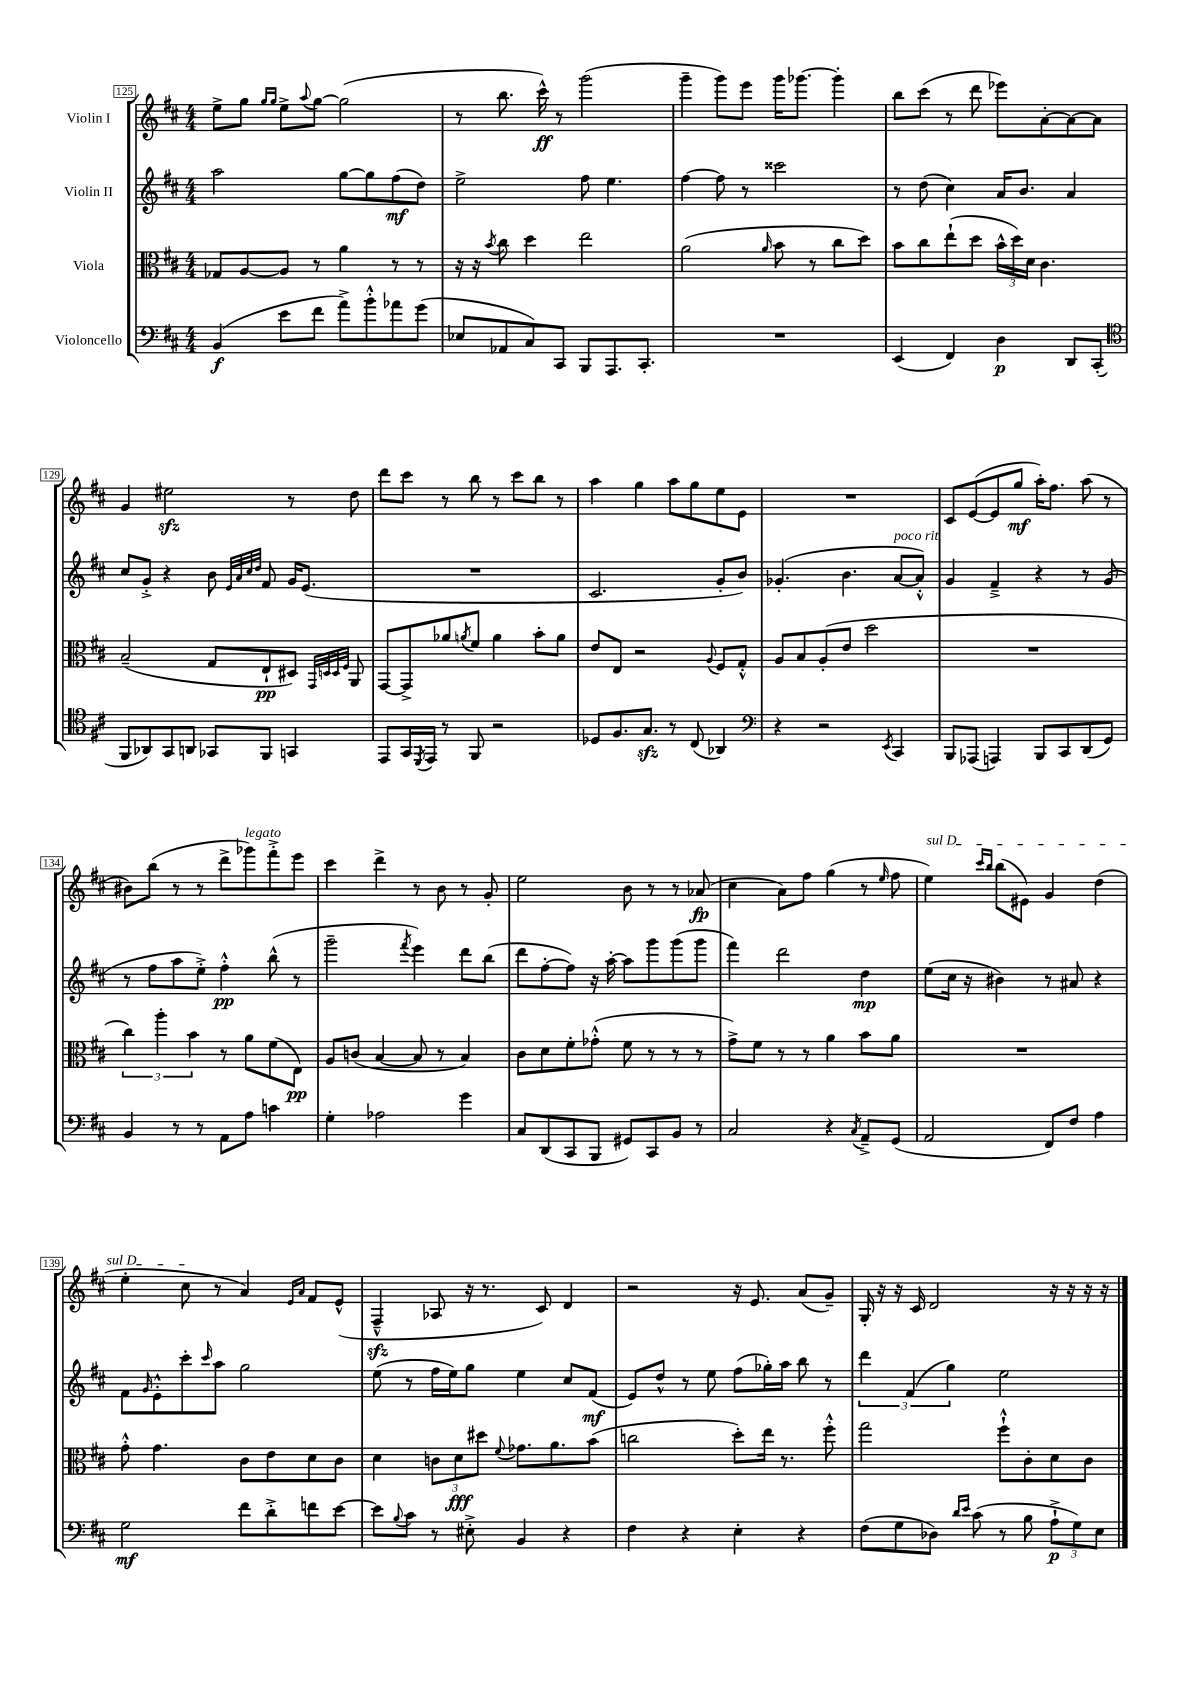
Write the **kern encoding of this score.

**kern	**dynam	**kern	**dynam	**kern	**dynam	**kern	**dynam
*part4	*part4	*part3	*part3	*part2	*part2	*part1	*part1
*staff4	*staff4	*staff3	*staff3	*staff2	*staff2	*staff1	*staff1
*I"Violoncello	*	*I"Viola	*	*I"Violin II	*	*I"Violin I	*
*clefF4	*	*clefC3	*	*clefG2	*	*clefG2	*
*k[f#c#]	*	*k[f#c#]	*	*k[f#c#]	*	*k[f#c#]	*
*M4/4	*	*M4/4	*	*M4/4	*	*M4/4	*
=125	=125	=125	=125	=125	=125	=125	=125
(4BB/	f	8G-X/L	.	2aa\	.	8ee^\L	.
.	.	[8A/	.	.	.	8gg\J	.
.	.	.	.	.	.	16qqgg/LL	.
.	.	.	.	.	.	16qqgg/JJ	.
8e\L	.	8A/J]	.	.	.	8ee^\L	.
.	.	.	.	.	.	8qqaa/	.
8f#\J	.	8r	.	.	.	[8gg\J	.
8a^\L)	.	4a\	.	[8gg\L	.	(2gg\]	.
8b'^^\	.	.	.	8gg\]	.	.	.
8a-X\	.	8r	.	(8ff#\	mf	.	.
(8g\J	.	8r	.	8dd\J)	.	.	.
=126	=126	=126	=126	=126	=126	=126	=126
8E-X/L	.	16r	.	2ee^\	.	8r	.
.	.	16r	.	.	.	.	.
.	.	8qb/	.	.	.	.	.
8AA-X/	.	8cc#\	.	.	.	8.bb\	.
8C#/)	.	4dd\	.	.	.	.	.
.	.	.	.	.	.	16ccc#^^\)	ff
8CC#/J	.	.	.	.	.	8r	.
8BBB/L	.	2ee\	.	8ff#\	.	(2ggg\	.
8.AAA/	.	.	.	4.ee\	.	.	.
8.CC#'/J	.	.	.	.	.	.	.
=127	=127	=127	=127	=127	=127	=127	=127
1r	.	(2a\	.	[4ff#\	.	4ggg~\	.
.	.	.	.	8ff#\]	.	8ggg\L)	.
.	.	.	.	8r	.	8eee\J	.
.	.	16qqa/	.	.	.	.	.
.	.	8b\	.	2ccc##X\	.	16ggg\KL	.
.	.	.	.	.	.	[8.ggg-X\J	.
.	.	8r	.	.	.	.	.
.	.	8cc#\L	.	.	.	4ggg-'\]	.
.	.	8dd\J)	.	.	.	.	.
=128	=128	=128	=128	=128	=128	=128	=128
(4EE/	.	8b\L	.	8r	.	8bb\L	.
.	.	8cc#\	.	(8dd\	.	(8ccc#\J	.
4FF#/)	.	(8ee`\	.	4cc#\)	.	8r	.
.	.	8dd\J	.	.	.	8ddd\	.
4D\	p	24b^^\LL	.	16a/KL	.	8eee-X\L)	.
.	.	24dd\)	.	.	.	.	.
.	.	.	.	8.b/J	.	.	.
.	.	24d\JJ	.	.	.	.	.
.	.	4.c#\	.	.	.	[8a'\	.
8DD/L	.	.	.	4a/	.	8a\_	.
(8CC#'/J	.	.	.	.	.	8a\J]	.
!!LO:LB:g=z
=129	=129	=129	=129	=129	=129	=129	=129
*clefC4	*	*	*	*	*	*	*
8FF#/L	.	(2B~/	.	8cc#/L	.	4g/	.
8AA-X/)	.	.	.	8g'^/J	.	.	.
8GG/	.	.	.	4r	.	2ee#Xzz\	.
8AAn/J	.	.	.	.	.	.	.
8GG-X/L	.	8G/L	.	8b\	.	.	.
.	.	.	.	32qqe/LLL	.	.	.
.	.	.	.	32qqa/	.	.	.
.	.	.	.	32qqcc#/	.	.	.
.	.	.	.	32qqdd/JJJ	.	.	.
8FF#/J	.	8E`/	pp	8f#/	.	.	.
4GGn/	.	8D#X/J)	.	16g/KL	.	8r	.
.	.	.	.	(8.e/J	.	.	.
.	.	32qqGG/LLL	.	.	.	.	.
.	.	32qqDn/	.	.	.	.	.
.	.	32qqD/	.	.	.	.	.
.	.	32qqF#/JJJ	.	.	.	.	.
.	.	8AA/	.	.	.	8dd\	.
=130	=130	=130	=130	=130	=130	=130	=130
8EE/L	.	[8GG/L	.	1r	.	8ddd\L	.
16GG/L	.	8GG^/]	.	.	.	8ccc#\J	.
8qDD/	.	.	.	.	.	.	.
16EE/JJ	.	.	.	.	.	.	.
8r	.	8a-X/	.	.	.	8r	.
.	.	8qan/	.	.	.	.	.
8FF#/	.	8f#/J	.	.	.	8bb\	.
2r	.	4a\	.	.	.	8r	.
.	.	.	.	.	.	8ccc#\L	.
.	.	8b'\L	.	.	.	8bb\J	.
.	.	8a\J	.	.	.	8r	.
=131	=131	=131	=131	=131	=131	=131	=131
8D-X/L	.	8e/L	.	2.c#/	.	4aa\	.
8.F#/	.	8E/J	.	.	.	.	.
.	.	2r	.	.	.	4gg\	.
8.Gzz/J	.	.	.	.	.	.	.
8r	.	.	.	.	.	8aa\L	.
(8C#/	.	.	.	.	.	8gg\	.
.	.	8qqA/	.	.	.	.	.
4AA-X/)	.	8F#/L	.	8g'/L	.	8ee\	.
.	.	8G'^^/J	.	8b/J)	.	8e\J	.
=132	=132	=132	=132	=132	=132	=132	=132
*clefF4	*	*	*	*	*	*	*
4r	.	8A/L	.	(4.g-X'/	.	1r	.
.	.	8B/	.	.	.	.	.
2r	.	(8A'/	.	.	.	.	.
.	.	8e/J	.	4.b\	.	.	.
.	.	2dd\	.	.	.	.	.
8qEE/	.	.	.	.	.	.	.
!	!	!	!	!LO:TX:a:i:t=poco rit.	!	!	!
4CC#/	.	.	.	[8a/L	.	.	.
.	.	.	.	8a'^^/J])	.	.	.
=133	=133	=133	=133	=133	=133	=133	=133
8BBB/L	.	1r	.	4g/	.	8c#/L	.
(8AAA-X/J	.	.	.	.	.	([8e/	.
4AAAn/)	.	.	.	4f#~^/	.	8e/]	.
.	.	.	.	.	.	8gg/J	mf
8BBB/L	.	.	.	4r	.	16aa'\KL)	.
.	.	.	.	.	.	8.ff#\J	.
8CC#/	.	.	.	.	.	.	.
(8DD/	.	.	.	8r	.	(8aa\	.
8GG/J)	.	.	.	(8g/	.	8r	.
!!LO:LB:g=z
=134	=134	=134	=134	=134	=134	=134	=134
4BB/	.	6cc#\)	.	8r	.	8b#X\L)	.
.	.	.	.	8ff#\L	.	(8bb\J	.
.	.	6aa'\	.	.	.	.	.
8r	.	.	.	8aa\	.	8r	.
.	.	6b\	.	.	.	.	.
8r	.	.	.	8ee'^\J)	.	8r	.
8AA\L	.	8r	.	4ff#'^^\	pp	8ddd^\L	.
!	!	!	!	!	!	!LO:TX:a:i:t=legato	!
8A\J	.	8a\L	.	.	.	8ggg-X\)	.
4cn\	.	(8f#\	.	(8bb^^\	.	8fff#'^\	.
.	.	8E\J)	pp	8r	.	8eee\J	.
=135	=135	=135	=135	=135	=135	=135	=135
4G'\	.	8A/L	.	2ggg~\	.	4ccc#\	.
.	.	(8cn/J	.	.	.	.	.
2A-X\	.	[4B/	.	.	.	4ddd^\	.
.	.	.	.	8qfff#/	.	.	.
.	.	8B/]	.	4eee\)	.	8r	.
.	.	8r	.	.	.	8b\	.
4g\	.	4B/)	.	8ddd\L	.	8r	.
.	.	.	.	(8bb\J	.	8g'/	.
=136	=136	=136	=136	=136	=136	=136	=136
8C#/L	.	8c#\L	.	8ddd\L	.	2ee\	.
(8DD/	.	8d\	.	[8ff#'\	.	.	.
8CC#/	.	8f#'\	.	8ff#\J])	.	.	.
8BBB/J	.	(8g-X'^^\J	.	16r	.	.	.
.	.	.	.	[16aa'\	.	.	.
8GG#X/L)	.	8f#\	.	8aa\L]	.	8b\	.
8CC#/	.	8r	.	8ggg\	.	8r	.
8BB/J	.	8r	.	(8ggg\	.	8r	.
8r	.	8r	.	8ggg\J	.	(8a-X/	fp
=137	=137	=137	=137	=137	=137	=137	=137
2C#/	.	8g^\L)	.	4fff#\)	.	4cc#\	.
.	.	8f#\J	.	.	.	.	.
.	.	8r	.	2ddd\	.	8a\L)	.
.	.	8r	.	.	.	8ff#\J	.
4r	.	4a\	.	.	.	(4gg\	.
8qC#/	.	.	.	.	.	.	.
8AA~^/L	.	8b\L	.	4dd\	mp	8r	.
.	.	.	.	.	.	16qqee/	.
(8GG/J	.	8a\J	.	.	.	8ff#\	.
=138	=138	=138	=138	=138	=138	=138	=138
!	!	!	!	!	!	!LO:TX:a:i:t=sul D	!
2AA/	.	1r	.	(8ee\L	.	4ee\)	.
.	.	.	.	16cc#\Jk	.	.	.
.	.	.	.	16r	.	.	.
.	.	.	.	.	.	16qqccc#/LL	.
.	.	.	.	.	.	16qqbb/JJ	.
.	.	.	.	4b#X\)	.	(8bb\L	.
.	.	.	.	.	.	8e#X\J)	.
8FF#/L)	.	.	.	8r	.	4g/	.
8F#/J	.	.	.	8a#X/	.	.	.
4A\	.	.	.	4r	.	(4dd\	.
!!LO:LB:g=z
=139	=139	=139	=139	=139	=139	=139	=139
2G\	mf	8g'^^\	.	8f#\L	.	4ee'\	.
.	.	.	.	16qqg/	.	.	.
.	.	4.g\	.	8e'^^\	.	.	.
.	.	.	.	8ccc#'\	.	8cc#\	.
.	.	.	.	16qqccc#/	.	.	.
.	.	.	.	8aa\J	.	8r	.
8f#\L	.	8c#\L	.	2gg\	.	4a/)	.
8d'^\	.	8e\	.	.	.	.	.
.	.	.	.	.	.	16qqe/LL	.
.	.	.	.	.	.	16qqa/JJ	.
8fn\	.	8d\	.	.	.	8f#/L	.
[8e\J	.	8c#\J	.	.	.	(8e^^/J	.
=140	=140	=140	=140	=140	=140	=140	=140
8e\L]	.	4d\	.	(8ee\	.	4F#zz~^^/	.
8qqB/	.	.	.	.	.	.	.
8c#\J	.	.	.	8r	.	.	.
8r	.	12cn\L	.	16ff#\LL	.	8A-X/	.
.	.	.	.	16ee\J)	.	.	.
.	.	12d\	fff	.	.	.	.
8E#X'^\	.	.	.	8gg\J	.	16r	.
.	.	12dd#X\J	.	.	.	.	.
.	.	.	.	.	.	8.r	.
.	.	8qqf#/	.	.	.	.	.
4BB/	.	8.g-X\L	.	4ee\	.	.	.
.	.	.	.	.	.	8c#/)	.
.	.	8.a\	.	.	.	.	.
4r	.	.	.	8cc#/L	.	4d/	.
.	.	(8b\J	.	(8f#/J	mf	.	.
=141	=141	=141	=141	=141	=141	=141	=141
4F#\	.	2ccn\	.	8e/L)	.	2r	.
.	.	.	.	8dd^^/J	.	.	.
4r	.	.	.	8r	.	.	.
.	.	.	.	8ee\	.	.	.
4E'\	.	8dd'\L)	.	(8ff#\L	.	16r	.
.	.	.	.	.	.	8.e/	.
.	.	16ee\Jk	.	16gg-X'\L)	.	.	.
.	.	8.r	.	16aa\JJ	.	.	.
4r	.	.	.	8bb\	.	(8a/L	.
.	.	8ff#'^^\	.	8r	.	8g~/J)	.
=142	=142	=142	=142	=142	=142	=142	=142
(8F#\L	.	2gg\	.	6ddd\	.	16G'/	.
.	.	.	.	.	.	16r	.
8G\	.	.	.	.	.	16r	.
.	.	.	.	(6f#/	.	.	.
.	.	.	.	.	.	16c#/	.
8D-X\J)	.	.	.	.	.	2d/	.
.	.	.	.	6gg\)	.	.	.
16qqd/LL	.	.	.	.	.	.	.
16qqe/JJ	.	.	.	.	.	.	.
(8c#\	.	.	.	.	.	.	.
8r	.	8ff#`^^\L	.	2ee\	.	.	.
8B\	.	8c#'\	.	.	.	.	.
12A`^\L	p	8d\	.	.	.	16r	.
.	.	.	.	.	.	16r	.
12G\)	.	.	.	.	.	.	.
.	.	8c#\J	.	.	.	16r	.
12E\J	.	.	.	.	.	.	.
.	.	.	.	.	.	16r	.
==	==	==	==	==	==	==	==
*-	*-	*-	*-	*-	*-	*-	*-
